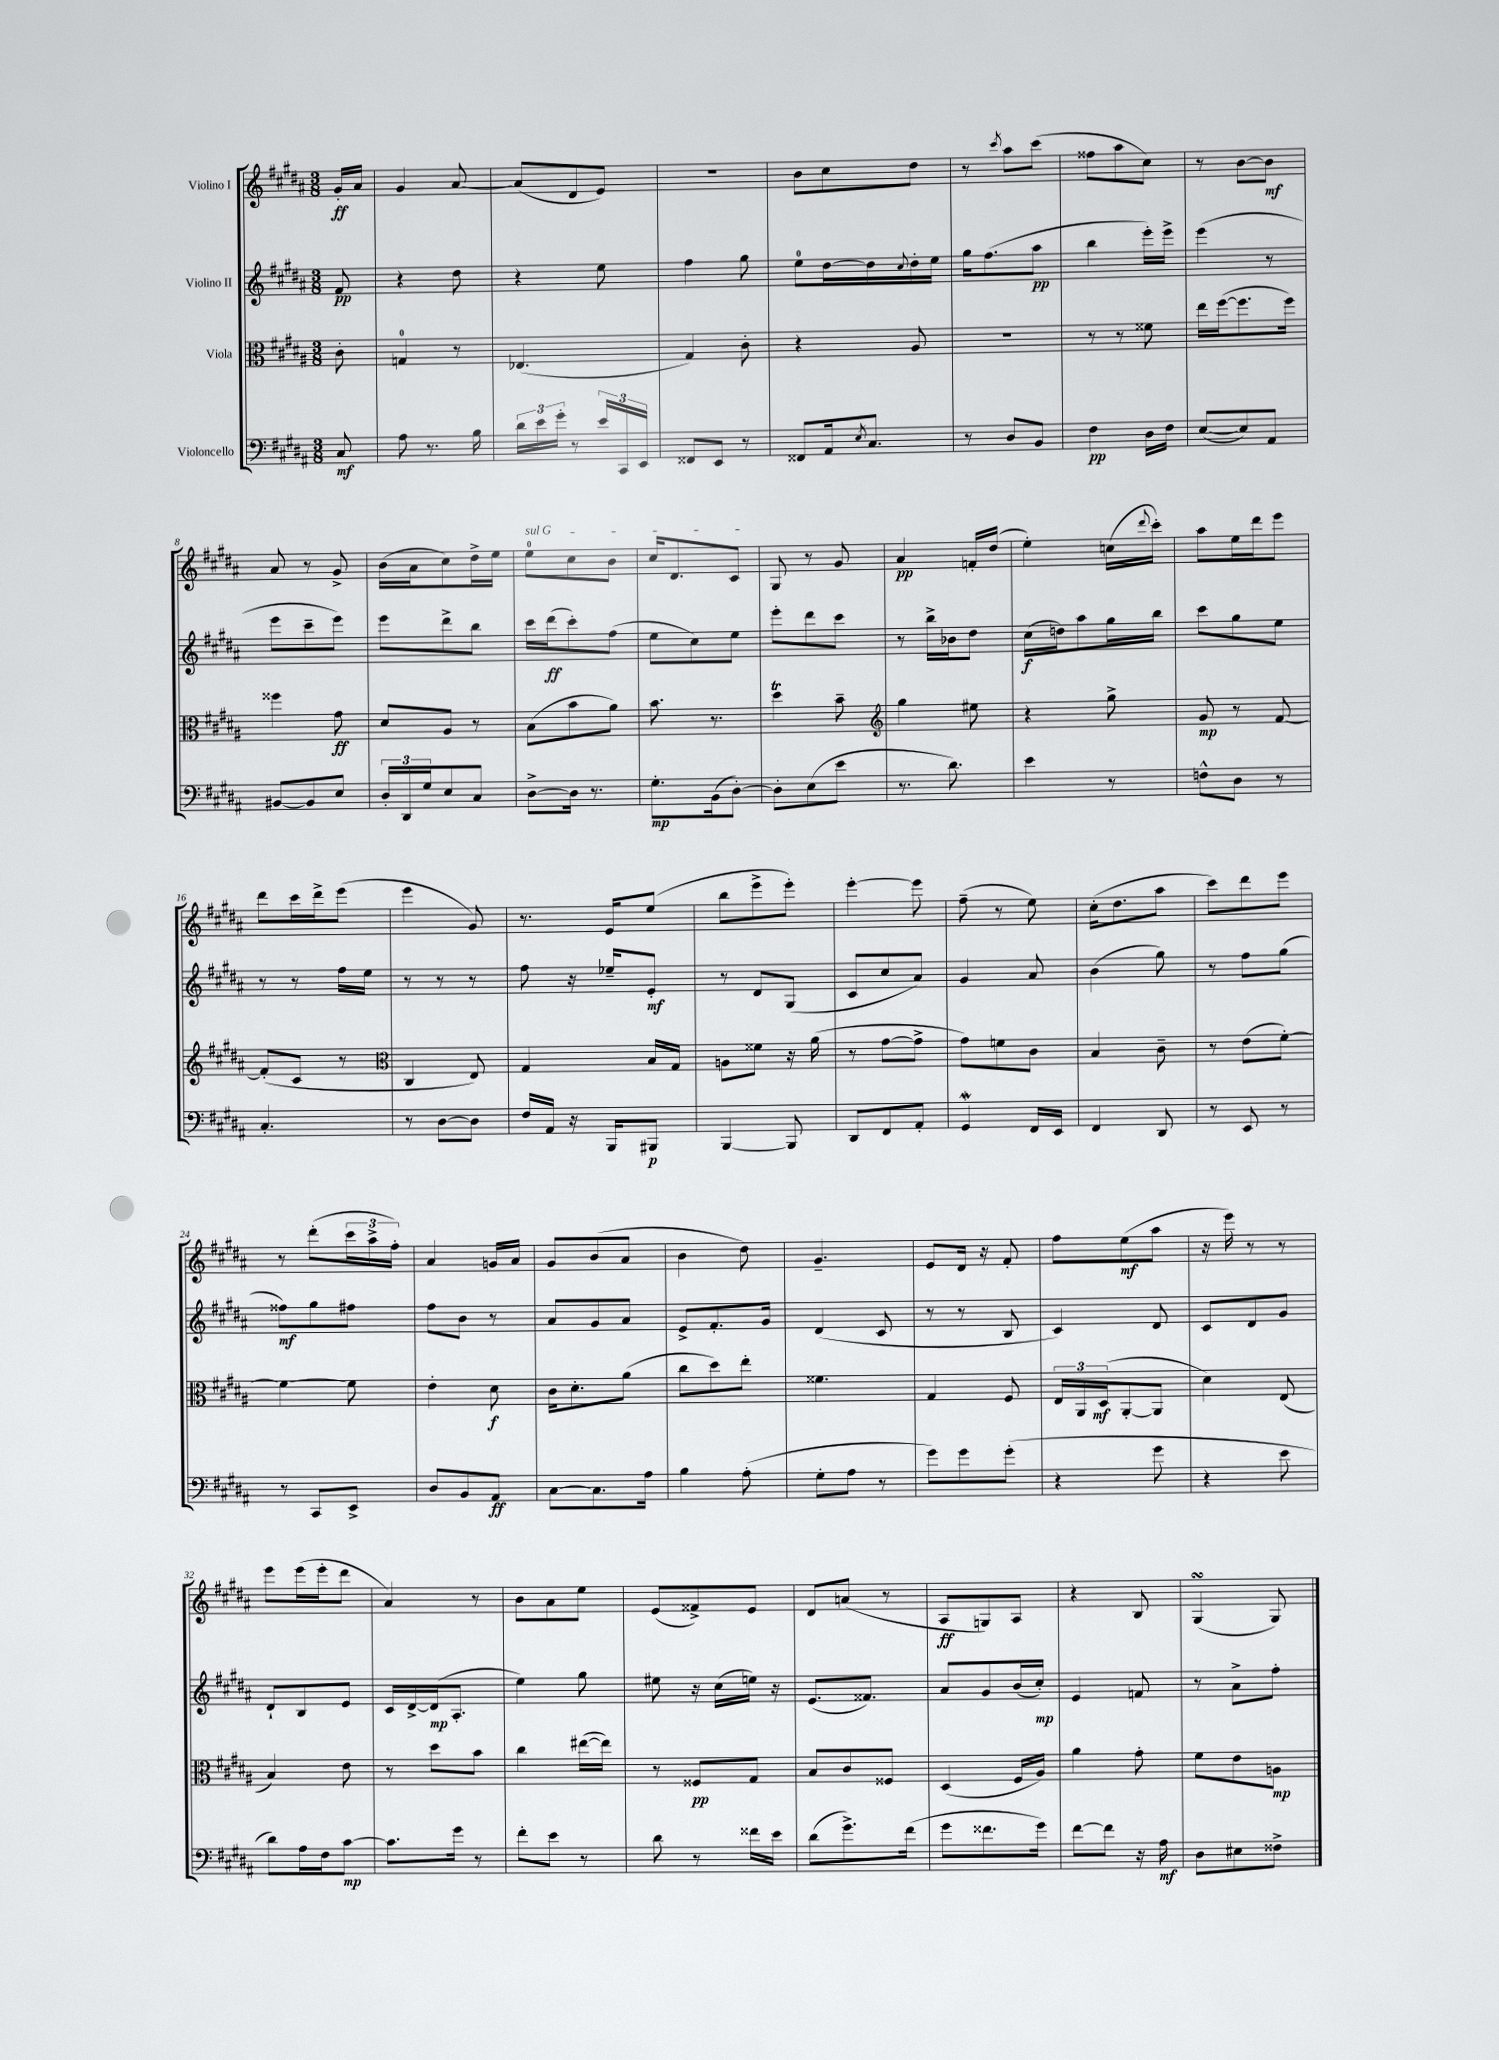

**kern	**kern	**kern	**kern
*staff4	*staff3	*staff2	*staff1
*clefF4	*clefC3	*clefG2	*clefG2
*k[f#c#g#d#a#]	*k[f#c#g#d#a#]	*k[f#c#g#d#a#]	*k[f#c#g#d#a#]
*M3/8	*M3/8	*M3/8	*M3/8
8C#	8c#'	8f#	16g#'
.	.	.	16a#
=	=	=	=
8A#	4G	4r	4g#
8.r	.	.	.
.	8r	8dd#	[8a#
16B	.	.	.
=	=	=	=
24d#	(4.E-	4r	(8a#]
24e	.	.	.
24g#'	.	.	.
8r	.	.	8d#
24e	.	8ee	8e)
24CC#	.	.	.
24EE	.	.	.
=	=	=	=
8FF##	4G#)	4ff#	4.r
8EE	.	.	.
8r	8c#'	8gg#	.
=	=	=	=
8FF##	4r	8ee	8b
16AA#	.	[16dd#	8cc#
8qE	.	.	.
8.C#	.	16dd#]	.
.	.	8qqcc#	.
.	8A#	16dd#'	8dd#
.	.	16ee	.
=	=	=	=
8r	4.r	16gg#	8r
.	.	(8.ff#	.
.	.	.	8qccc#
8D#	.	.	8aa#
8BB	.	8aa#	(8ccc#
=	=	=	=
4F#	8r	4bb	8ff##
.	8r	.	8aa#
16D#	8f##	16eee')	8cc#)
16F#	.	16eee^	.
=	=	=	=
([8E	16ee	(4eee	8r
.	([16ff#	.	.
8E])	8.ff#]	.	[8b
8AA#	.	8r	8b]
.	16ff#)	.	.
=	=	=	=
[8BB#	4ff##	8eee	8a#
8BB#]	.	8ccc#~	8r
8E	8g#	8eee)	8g#^
=	=	=	=
24D#'	8d#	8eee	(16b
24DD#	.	.	.
.	.	.	16a#
24G#	.	.	.
8E	8A#	8ddd#^	8cc#)
8C#	8r	8bb	16dd#^
.	.	.	16ee
=	=	=	=
[8D#^	(8B	16ccc#	8ee
.	.	(16ddd#	.
16D#]	8b	8ccc#')	8cc#
8.r	.	.	.
.	8a#)	(8ff#	8b
=	=	=	=
8.G#'	8.b	8ee	16cc#
.	.	.	8.d#
.	.	8cc#)	.
(16BB	8.r	.	.
[8D#')	.	8ee	8c#
=	=	=	=
8D#']	4dd#	8eee'	8G#
(8E	.	8ddd#	8r
8e	8b~	8ccc#	8g#
=	=	=	=
*	*clefG2	*	*
8.r	4gg#	8r	4a#
.	.	16bb^	.
8.d#)	.	16b-	.
.	8ee#	8dd#	16f'
.	.	.	(16dd#
=	=	=	=
4e	4r	(16cc#	4ee')
.	.	16dd)	.
.	.	8aa#	.
8r	8gg#^	16gg#	(16cc
.	.	.	8qqddd#
.	.	16bb	16ccc#')
=	=	=	=
8F^^	8g#	8ccc#	8aa#
8D#	8r	8gg#	16ee
.	.	.	16ddd#
8r	[8f#	8ee	8eee
=	=	=	=
4.C#'	(8f#']	8r	8ddd#
.	8c#	8r	16ccc#
.	.	.	16ddd#^
.	8r	16ff#	(8eee
.	.	16ee	.
=	=	=	=
*	*clefC3	*	*
8r	4C#	8r	4eee
[8D#	.	8r	.
8D#]	8E)	8r	8g#)
=	=	=	=
16F#	4G#	8ff#	8.r
16AA#	.	.	.
16r	.	16r	.
16BBB	.	16ee-~	16e
8BBB#	16B	8e'	(8ee
.	16G#	.	.
=	=	=	=
[4BBB	8A	8r	8bb
.	8f##	8d#	8eee^
8BBB]	16r	(8G#	8eee')
.	(16a#	.	.
=	=	=	=
8DD#	8r	8c#	[4eee'
8FF#	[8g#	8cc#	.
8AA#'	8g#^]	8a#)	8eee]
=	=	=	=
4GG#	8g#)	4g#	(8ff#~
.	8f	.	8r
16FF#	8c#	8a#	8ee)
16EE	.	.	.
=	=	=	=
4FF#	4B	(4b	(16cc#'
.	.	.	8.dd#
8DD#	8c#~	8gg#)	8aa#
=	=	=	=
8r	8r	8r	8ccc#)
8EE	(8e	8ff#	8ddd#
8r	[8f#')	(8gg#	8eee
=	=	=	=
8r	4f#_	8ff##)	8r
8CC#	.	8gg#	(8ddd#'
8EE^	8f#]	8ff#	24ccc#
.	.	.	24aa#^
.	.	.	24ff#')
=	=	=	=
8D#	4e'	8ff#	4a#
8BB	.	8b	.
8AA#	8d#	8r	16g
.	.	.	16a#
=	=	=	=
[8C#	16c#	8a#	8g#
.	8.d#'	.	.
8.C#]	.	8g#	(8b
.	(8a#	8a#	8a#
16A#	.	.	.
=	=	=	=
4B	8cc#	8e^	4b
.	8dd#)	8.f#'	.
(8A#'	8ee'	.	8dd#)
.	.	16g#	.
=	=	=	=
8G#'	4.f##	(4d#	4.g#~
8A#	.	.	.
8r	.	8c#	.
=	=	=	=
8g#)	4G#	8r	8e
8g#	.	8r	16d#
.	.	.	16r
(8g#'	8F#	8B	8f#'
=	=	=	=
4r	24E	4c#)	8ff#
.	24AA#	.	.
.	(24D#	.	.
.	[8AA#'	.	(8ee
8g#	8AA#]	8d#	8aa#
=	=	=	=
4r	4d#)	8c#	16r
.	.	.	16eee)
.	.	8d#	8r
8e	(8E	8g#	8r
=	=	=	=
8d#)	4B)	8d#`	8eee
16A#	.	8B	(16eee
16F#	.	.	16eee'
[8c#	8e	8e	8ddd#
=	=	=	=
8.c#]	8r	16c#	4a#)
.	.	[16d#^	.
.	8dd#	(16d#]	.
16g#	.	8.A#'	.
8r	8b	.	8r
=	=	=	=
8f#'	4cc#	4ee)	8b
8e	.	.	8a#
8r	([16ee#	8gg#	8ee
.	16ee#])	.	.
=	=	=	=
8d#	8r	8ee#	(8e
8r	8F##	16r	8f##^)
.	.	(16cc#	.
16f##	8G#	16ee)	8e
16e	.	16r	.
=	=	=	=
(8d#	8B	(8.e	8d#
8.g#^)	8c#	.	(8a
.	.	8.f##)	.
.	8F##	.	8r
(16f#	.	.	.
=	=	=	=
8g#	(4D#	8a#	8A#
8.f##	.	8g#	8G)
.	16F#	(16b	8A#
16g#)	16A#)	16cc#')	.
=	=	=	=
[8f#	4a#	4e	4r
8f#]	.	.	.
16r	8g#'	8f	8B
16A#	.	.	.
=	=	=	=
8D#	8f#	8r	(4G#
8E#	8e	8a#^	.
8F##^	8A	8ff#'	8G#)
==	==	==	==
*-	*-	*-	*-
